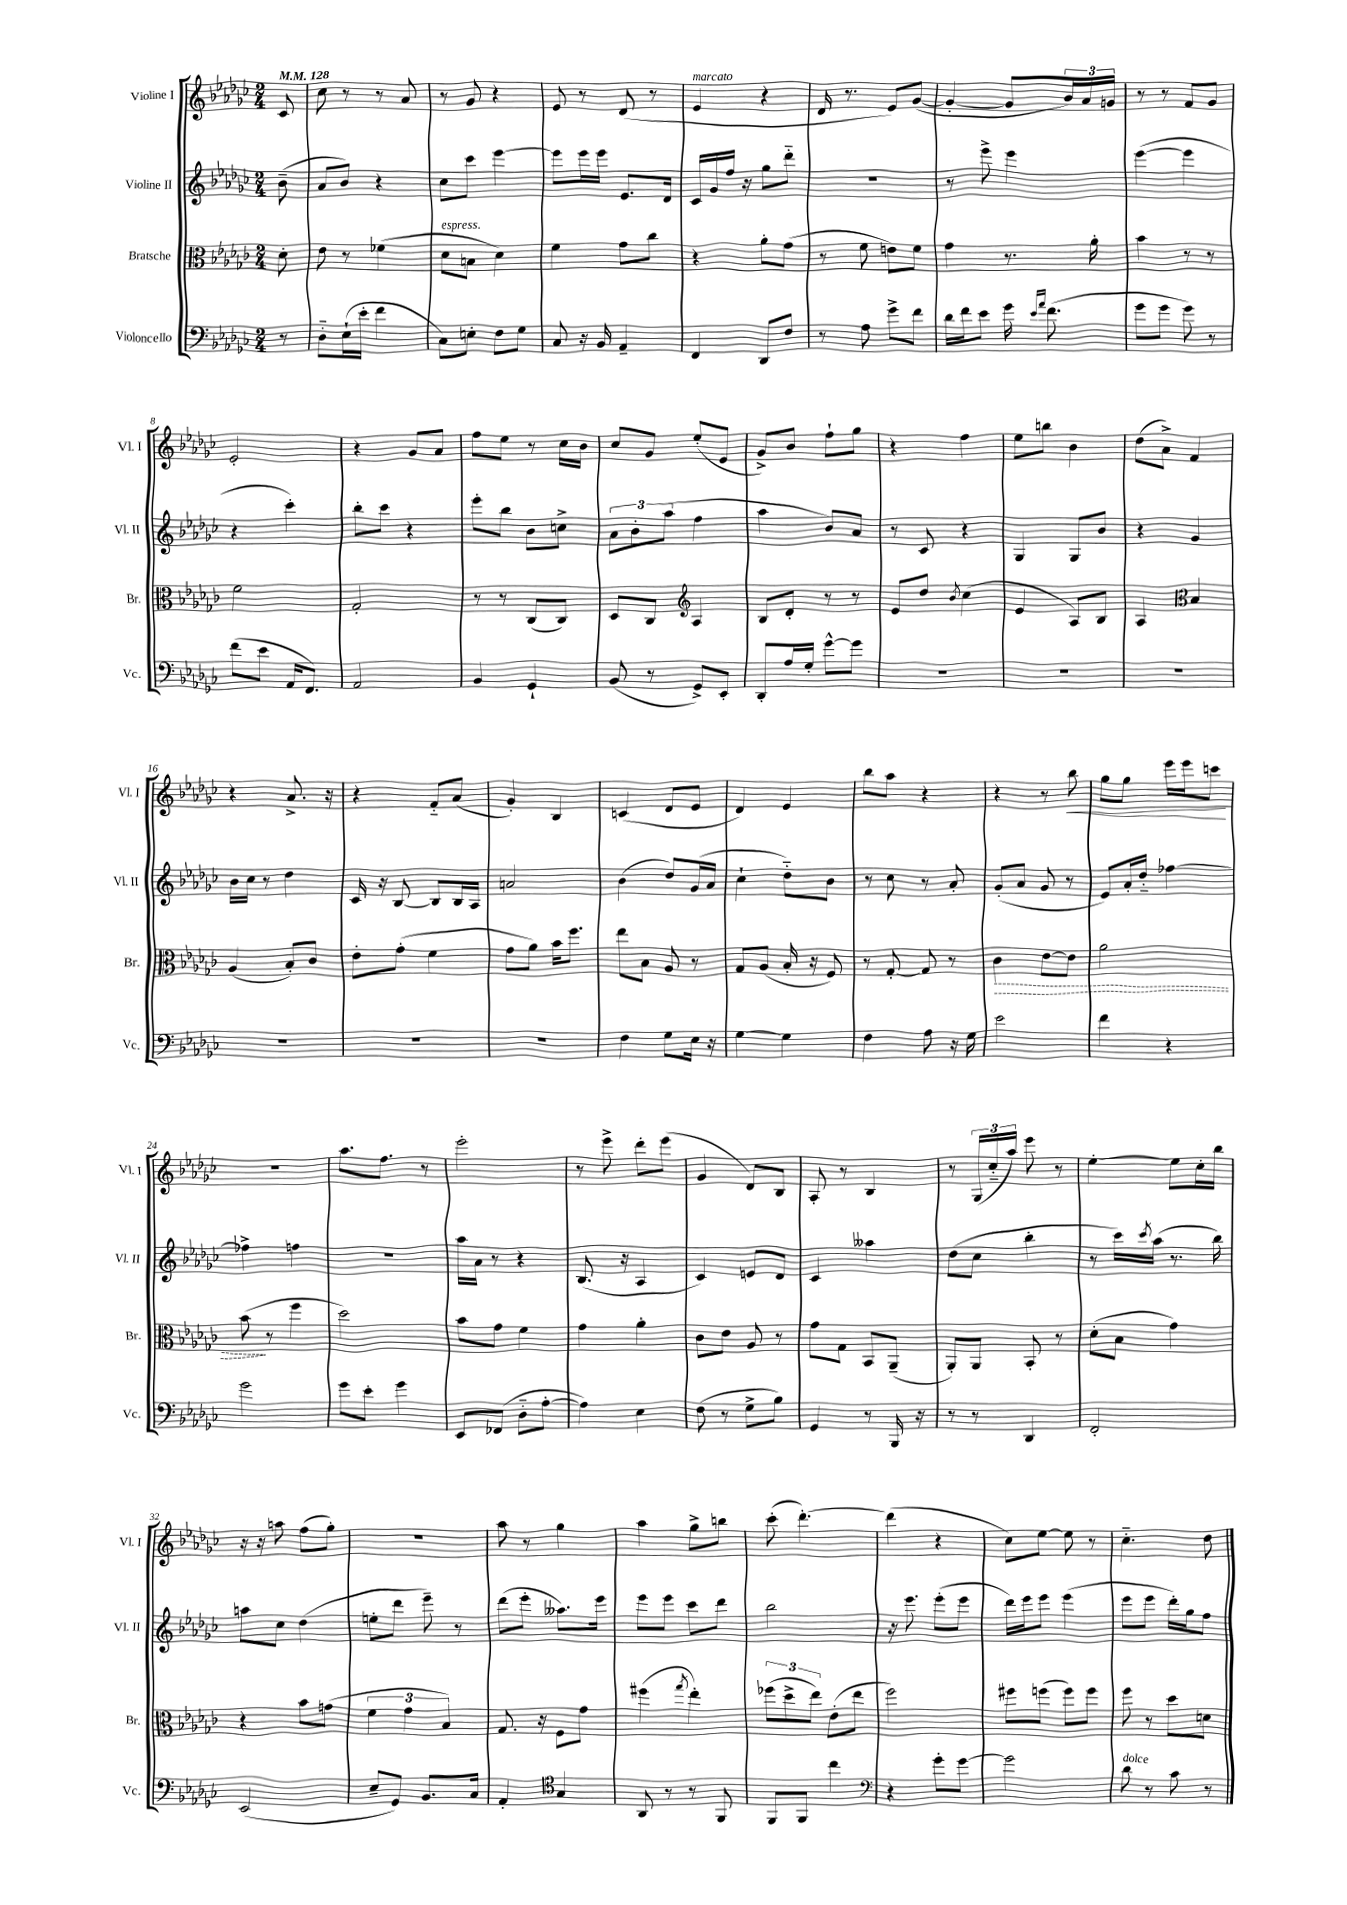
<<
\new StaffGroup <<
\new Staff = "s0" \with { instrumentName = "Violine I" shortInstrumentName = "Vl. I" } {
    \clef treble \key ges \major \numericTimeSignature \time 2/4 \partial 8 \tempo 4 = 128
    ces'8 |
    ces''8 r8 r8 aes'8 |
    r8 ges'8 r4 |
    ees'8 r8 des'8( r8 |
    ees'4^\markup { \italic "marcato" } r4 |
    des'16 r8. ees'8) ges'8~( |
    ges'4~-. ges'8 \tuplet 3/2 { bes'16) aes'16 g'16 } |
    r8 r8 f'8 ges'8 |
    ees'2-. |
    r4 ges'8 aes'8 |
    f''8 ees''8 r8 ces''16 bes'16 |
    ces''8 ges'8 ees''8-.( ees'8 |
    ges'8->) bes'8 f''8-! ges''8 |
    r4 f''4 |
    ees''8 b''8 bes'4 |
    des''8( aes'8->) f'4 |
    r4 aes'8.-> r16 |
    r4 f'8-_ aes'8( |
    ges'4-.) bes4 |
    c'4( des'8 ees'8 |
    des'4) ees'4 |
    bes''8 aes''8 r4 |
    r4 r8 bes''8\< |
    ges''8 ges''8 ees'''16 ees'''16 c'''8\! |
    r2 |
    aes''8. f''8. r8 |
    ees'''2-. |
    r8 ees'''8-> des'''8-. ees'''8( |
    ges'4 des'8) bes8 |
    aes8-. r8 bes4 |
    r8 \tuplet 3/2 { ges16( ces''16-_ aes''16) } ees'''8 r8 |
    ees''4~-. ees''8 ces''16-. bes''16 |
    r16 r16 a''8 f''8( ges''8-.) |
    R2 |
    aes''8 r8 ges''4 |
    aes''4 ges''8-> b''8 |
    ces'''8-.( des'''4.~-.) |
    des'''4( r4 |
    ces''8) ees''8~ ees''8 r8 |
    ces''4.-_ des''8 \bar "|." |
}
\new Staff = "s1" \with { instrumentName = "Violine II" shortInstrumentName = "Vl. II" } {
    \clef treble \key ges \major \numericTimeSignature \time 2/4 \partial 8
    bes'8--( |
    aes'8 bes'8) r4 |
    ces''8 ces'''8 ees'''4~ |
    ees'''8 ees'''16 ees'''16 ees'8. des'16 |
    ces'16 ges'16 f''16 r16 ges''8 des'''8-_ |
    R2 |
    r8 ees'''8-> ees'''4 |
    ees'''4~( ees'''4 |
    r4 ces'''4-.) |
    bes''8-. ces'''8 r4 |
    ees'''8-. bes''8 bes'8 c''8-> |
    \tuplet 3/2 { aes'8 bes'8-. aes''8( } f''4 |
    aes''4 bes'8) aes'8 |
    r8 ces'8 r4 |
    ges4 ges8 bes'8 |
    r4 ges'4 |
    bes'16 ces''16 r8 des''4 |
    ces'16 r16 bes8~ bes8 bes16 aes16 |
    a'2 |
    bes'4( des''8) ges'16( aes'16 |
    ces''4-! des''8-_) bes'8 |
    r8 ces''8 r8 aes'8-. |
    ges'8-.( aes'8 ges'8 r8 |
    ees'8) aes'16-. des''16-_ fes''4~ |
    fes''4-> f''4 |
    r2 |
    aes''16 aes'16 r8 r4 |
    bes8.( r16 aes4 |
    ces'4) e'8 des'8 |
    ces'4 aeses''4 |
    des''8( ces''8 bes''4-. |
    r8 ces'''16) \acciaccatura { ces'''8 } aes''16( r8. bes''16) |
    a''8 ces''8 des''4( |
    e''8-. des'''8 ees'''8--) r8 |
    des'''8( ees'''8-. aeses''8.) ees'''16 |
    ees'''8 ees'''8 ces'''8 des'''8 |
    bes''2 |
    r16 ees'''8. ees'''8-.( ees'''8 |
    des'''16) ees'''16 ees'''8 ees'''4( |
    ees'''8 ees'''8 des'''16-.) ges''16 f''8 \bar "|." |
}
\new Staff = "s2" \with { instrumentName = "Bratsche" shortInstrumentName = "Br." } {
    \clef alto \key ges \major \numericTimeSignature \time 2/4 \partial 8
    des'8-. |
    ees'8 r8 fes'4( |
    des'8^\markup { \italic "espress." } b8 des'4) |
    f'4 ges'8 ces''8 |
    r4 aes'8-. ges'8( |
    r8 f'8 e'8) f'8 |
    ges'4 r8. aes'16-. |
    bes'4 r8 r8 |
    f'2 |
    ges2-. |
    r8 r8 ces8( ces8) |
    des8 ces8 \clef treble aes4 |
    bes8 des'8-. r8 r8 |
    ees'8 des''8 \acciaccatura { bes'8 } ces''4( |
    ees'4 aes8) bes8 |
    aes4 \clef alto bes4 |
    aes4( bes8-.) ces'8 |
    ees'8-. ges'8-.( f'4 |
    ges'8 aes'8) bes'16 f''8. |
    ees''8 bes8 aes8 r8 |
    ges8 aes8( bes16-. r16 f8) |
    r8 ges8~-. ges8 r8 |
    \once \override Hairpin.style = #'dashed-line ces'4\> ees'8~ ees'8 |
    aes'2 |
    bes'8\!( r8 f''4 |
    des''2) |
    bes'8 ges'8 f'4 |
    ges'4 aes'4-. |
    ces'8 ees'8 aes8 r8 |
    ges'8 ges8 bes,8 aes,8--( |
    aes,8-.) aes,8 bes,8-. r8 |
    des'8-.( bes8 ges'4) |
    r4 bes'8 g'8( |
    \tuplet 3/2 { f'4 ges'4 bes4) } |
    ges8. r16 f8 ges'8 |
    fis''4( \acciaccatura { ges''8 } ees''4-.) |
    \tuplet 3/2 { fes''8( des''8-> ees''8) } ees'8-.( ees''8 |
    f''2) |
    fis''8 f''8( f''8) f''8 |
    f''8 r8 des''8 d'8 \bar "|." |
}
\new Staff = "s3" \with { instrumentName = "Violoncello" shortInstrumentName = "Vc." } {
    \clef bass \key ges \major \numericTimeSignature \time 2/4 \partial 8
    r8 |
    des8-_ ees16-!( ees'16-. f'4 |
    ces8) e8-. f8 ges8 |
    ces8 r16 bes,16 aes,4-- |
    f,4 des,8 f8 |
    r8 aes8 ges'8-> f'8 |
    des'16 f'16 ees'8 ges'16 \grace { ees'16 aes'16 } f'8.( |
    ges'8 ges'8 ges'8) r8 |
    f'8( ees'8 aes,16 f,8.) |
    aes,2 |
    bes,4 ges,4-! |
    bes,8( r8 ges,8->) ees,8-. |
    des,8-. aes16 ges16-. ges'8~-^ ges'8 |
    R2 |
    R2 |
    R2 |
    R2 |
    R2 |
    R2 |
    f4 ges8 ees16 r16 |
    ges4~ ges4 |
    f4 aes8 r16 ges16 |
    ees'2 |
    f'4 r4 |
    ges'2 |
    ges'8 ees'8-. ges'4 |
    ees,8 fes,8( des8-_ aes8~-. |
    aes4) ees4 |
    f8( r8 ges8-> bes8) |
    ges,4 r8 bes,,16 r16 |
    r8 r8 des,4 |
    f,2-. |
    ees,2( |
    ees8-- ges,8) bes,8. ces16 |
    aes,4-. \clef tenor ges4 |
    aes,8 r8 r8 f,8 |
    f,8 f,8 ces''4 |
    \clef bass r4 ges'8-. ges'8~ |
    ges'2 |
    des'8^\markup { \italic "dolce" } r8 ces'8 r8 \bar "|." |
}
>>
>>
